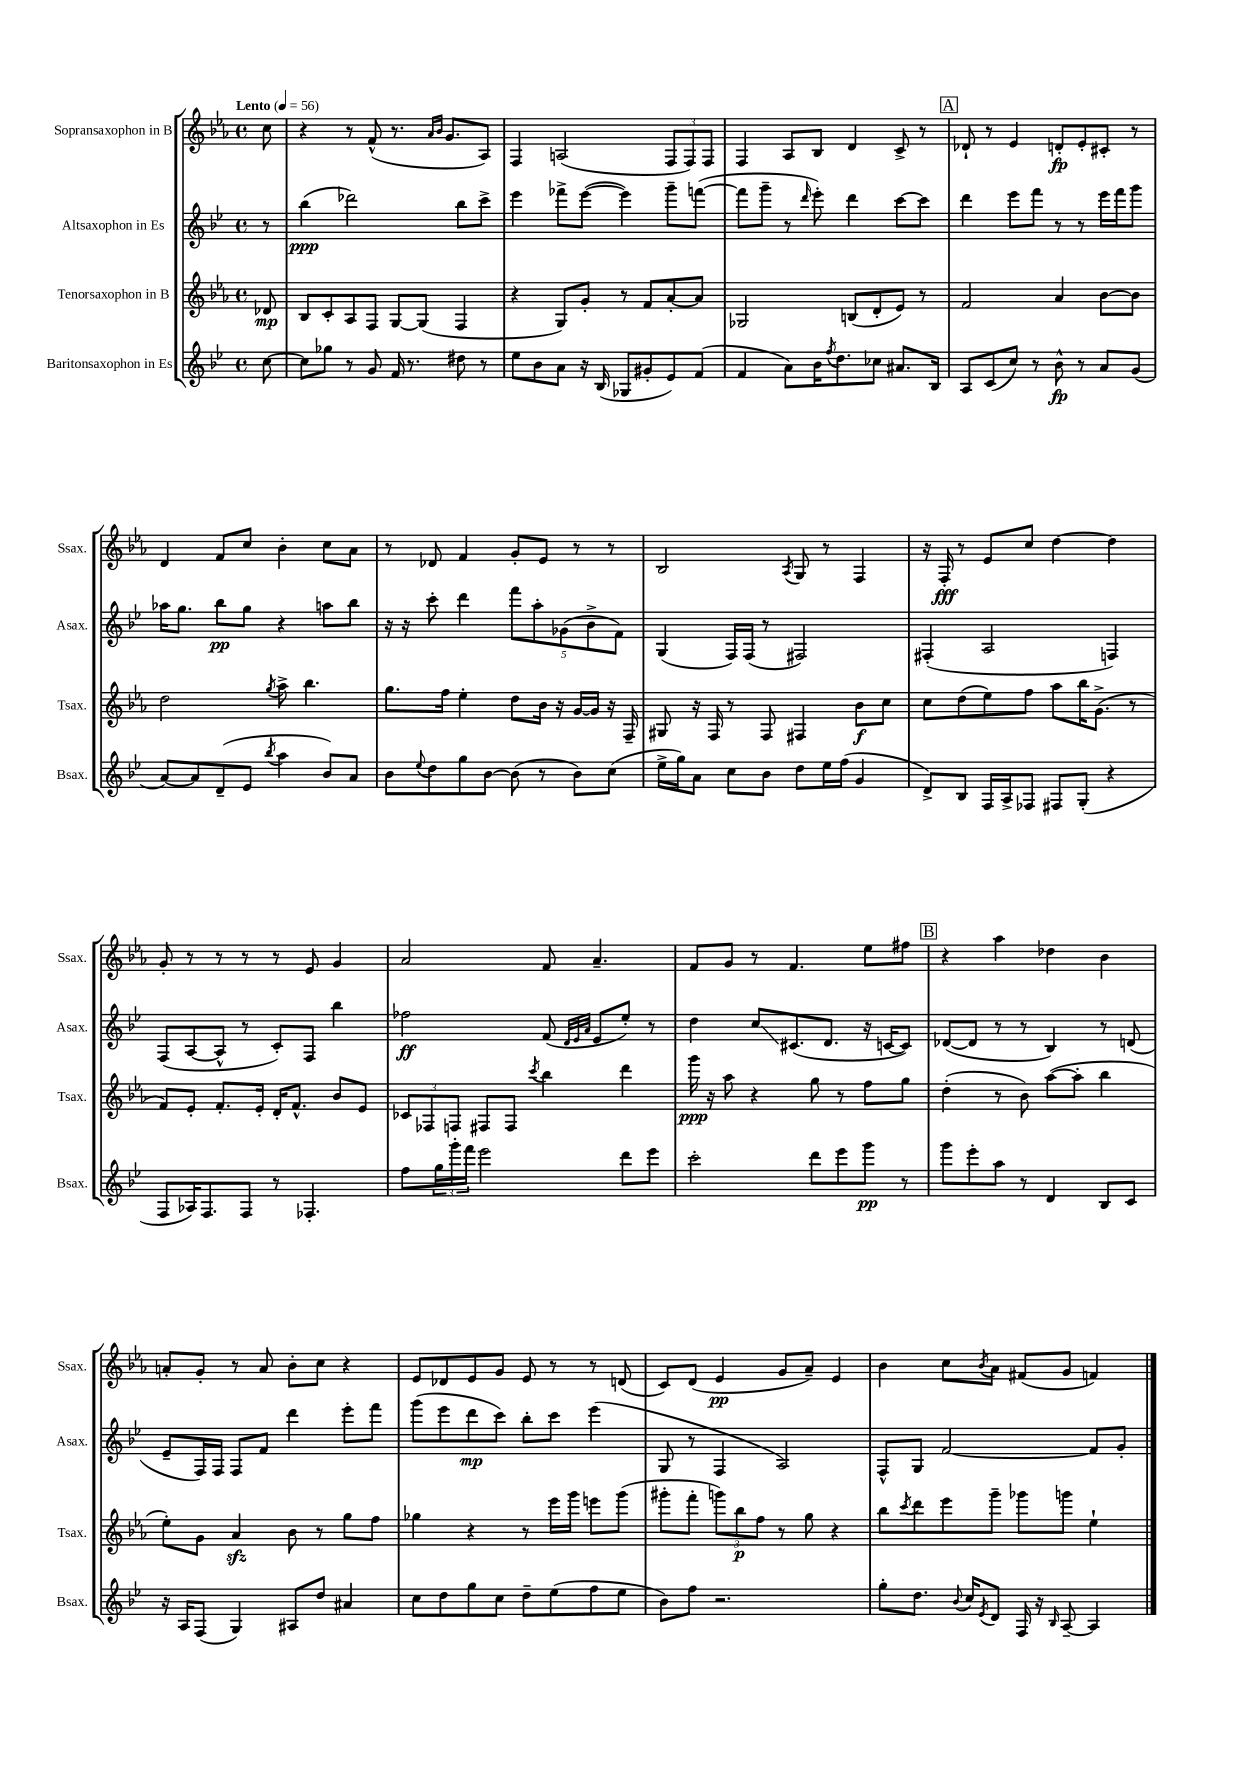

**kern	**kern	**kern	**kern
*staff4	*staff3	*staff2	*staff1
*clefG2	*clefG2	*clefG2	*clefG2
*k[b-e-]	*k[b-e-a-]	*k[b-e-]	*k[b-e-a-]
*M4/4	*M4/4	*M4/4	*M4/4
*met(c)	*met(c)	*met(c)	*met(c)
*MM56	*MM56	*MM56	*MM56
[8cc\	8d-/	8r	8cc\
=	=	=	=
8cc\]L	8B-/L	(4bb-\	4r
8gg-\J	8c'/	.	.
8r	8A-/	2ddd-\)	8r
8g/	8F/J	.	(8f^^/
16f/	[8G/L	.	8.r
8.r	.	.	.
.	(8G/]J	.	.
.	.	.	16qqa-/LL
.	.	.	16qqb-/JJ
.	.	.	8.g/L
8dd#\	4F/	8bb-\L	.
8r	.	8ccc^\J	8A-/J)
=	=	=	=
8ee-\L	4r	4eee-\	4F/
8b-\	.	.	.
8a\J	8G/L)	8fff-^\L	(2A/
16r	8g'/J	([8eee-\J	.
(16B-/	.	.	.
8G-/L	8r	4eee-\])	.
8g#'/	8f/L	.	.
8e-/)	[8a-'/	8ggg~\L	12F/L
.	.	.	12F/)
(8f/J	8a-/]J	([8fff\J	.
.	.	.	12F/J
=	=	=	=
4f/	2G-/	8fff\]L	4F/
.	.	8ggg~\J	.
8a\L)	.	8r	8A-/L
.	.	16qqddd/	.
16b-\K	.	8eee-'\)	8B-/J
8qff/	.	.	.
8.dd\	.	.	.
.	(8B/L	4ddd\	4d/
8cc-\J	8d'/	.	.
8.a#/L	8e-/J)	[8ccc\L	8c^/
.	8r	8ccc\]J	8r
16B-/Jk	.	.	.
=	=	=	=
8A/L	2f/	4ddd\	8d-`/
(8c/	.	.	8r
8cc/J)	.	8eee-\L	4e-/
8r	.	8fff\J	.
8b-^^\	4a-/	8r	8d'/L
8r	.	8r	8e-'/
8a/L	[8b-\L	16eee-\LL	8c#'/J
.	.	16fff\J	.
(8g/J	8b-\]J	8ggg\J	8r
=	=	=	=
[8a/L)	2dd\	16aa-\LK	4d/
.	.	8.gg\J	.
8a/]	.	.	.
(8d~/	.	8bb-\L	8f/L
8e-/J	.	8gg\J	8cc/J
8qbb-/	8qgg/	.	.
4aa\	8aa-^\	4r	4b-'\
.	4.bb-\	.	.
8b-/L)	.	8aa\L	8cc\L
8a/J	.	8bb-\J	8a-\J
=	=	=	=
8b-\L	8.gg\L	16r	8r
.	.	16r	.
8qqee-/	.	.	.
8dd\	.	8ccc'\	8d-/
.	16ff\Jk	.	.
8gg\	4ee-'\	4ddd\	4f/
[8b-\J	.	.	.
(8b-\]	8dd\L	10fff\L	8g'/L
.	.	10aa'\	.
8r	16b-\Jk	.	8e-/J
.	16r	.	.
.	.	(10g-\	.
8b-\L)	[16g/LL	.	8r
.	.	10b-^\	.
.	16g/]JJ	.	.
(8cc\J	16r	.	8r
.	.	10f\J)	.
.	16F~/	.	.
=	=	=	=
16ee-^\LL	8G#/	(4G/	2B-/
16gg\J)	.	.	.
8a\J	16r	.	.
.	16F/	.	.
8cc\L	8r	16F/LL)	.
.	.	(16F/JJ	.
8b-\J	8F/	8r	.
.	.	.	8qA-/
8dd\L	4F#/	2F#/)	8G/
16ee-\L	.	.	8r
(16ff\JJ	.	.	.
4g/	8b-\L	.	4F/
.	8cc\J	.	.
=	=	=	=
8d^/L)	8cc\L	(4F#'/	16r
.	.	.	16F'/
8B-/J	(8dd\	.	8r
16F/LL	8ee-\)	2A/	8e-/L
16A^/J	.	.	.
8F-/J	8ff\J	.	8cc/J
8F#/L	8aa-\L	.	[4dd\
(8G'/J	16bb-\K	.	.
.	(8.g^\J	.	.
4r	.	4F/)	4dd\]
.	8r	.	.
=	=	=	=
8F/L	8f/L)	(8F/L	8g'/
16A-/K)	8e-'/J	[8A/	8r
8.F/	.	.	.
.	8.f'/L	8A^^/]J	8r
8F/J	.	8r	8r
.	16e-'/Jk	.	.
8r	16d'/LK	8c'/L)	8r
.	8.f^^/J	.	.
4.F-'/	.	8F/J	8e-/
.	8b-/L	4bb-\	4g/
.	8e-/J	.	.
=	=	=	=
8ff\L	12c-/L	2ff-\	2a-/
.	12F-/	.	.
24gg\L	.	.	.
24ggg'\	12F/J	.	.
24fff\JJ	.	.	.
2eee-\	8F#/L	.	.
.	8F#/J	.	.
.	8qccc/	.	.
.	4bb-\	(8f/	8f/
.	.	32qqd/LLL	.
.	.	32qqe-/	.
.	.	32qqa/JJJ	.
.	.	8e-/L	4.a-~/
8ddd\L	4ddd\	8ee-'/J)	.
8eee-\J	.	8r	.
=	=	=	=
2ccc'\	16ggg\	4dd\	8f/L
.	16r	.	.
.	8aa-\	.	8g/J
.	4r	8cc/L	8r
.	.	(8.c#/	4.f/
8ddd\L	8gg\	.	.
.	.	8.d/J	.
8eee-\	8r	.	.
8ggg\J	8ff\L	16r	8ee-\L
.	.	[16c/LK	.
8r	8gg\J	8c/]J)	8ff#\J
=	=	=	=
8ggg\L	(4dd'\	([8d-/L	4r
8eee-'\	.	8d-/]J	.
8aa\J	8r	8r	4aa-\
8r	8b-\)	8r	.
4d/	([8aa-\L	4B-/)	4dd-\
.	8aa-'\]J	.	.
8B-/L	4bb-\	8r	4b-\
8c/J	.	(8d/	.
=	=	=	=
16r	8ee-'\L)	8e-~/L	8a'/L
16A/LK	.	.	.
(8F/J	8g\J	16F/L)	8g'/J
.	.	16F/JJ	.
4G/)	4a-/	8F/L	8r
.	.	8f/J	8a/
8A#/L	8b-\	4ddd\	8b-'\L
8dd/J	8r	.	8cc\J
4a#/	8gg\L	8eee-'\L	4r
.	8ff\J	8fff\J	.
=	=	=	=
8cc\L	4gg-\	(8ggg\L	8e-/L
8dd\	.	8eee-\	8d-/
8gg\	4r	8ddd\	8e-/
8cc\J	.	8ccc\J)	8g/J
8dd~\L	8r	8bb-'\L	8e-/
(8ee-\	16eee-\LL	8ccc\J	8r
.	16ggg\JJ	.	.
8ff\	8eee\L	(4eee-\	8r
8ee-\J	(8ggg\J	.	(8d/
=	=	=	=
8b-\L)	8ggg#'\L	8G/	8c/L)
8ff\J	8fff'\J	8r	(8d/J
2.r	12ggg\L)	4F/	4e-/
.	12bb-\	.	.
.	12ff\J	.	.
.	8r	2A/)	8g/L
.	8gg\	.	8a-~/J)
.	4r	.	4e-/
=	=	=	=
8gg'\L	8bb-\L	8F^^/L	4b-\
.	8qccc/	.	.
8.dd\J	8ddd\	8G/J	.
.	8eee-\	[2f/	8cc\L
8qqb-/	.	.	.
16cc/LK	.	.	.
8qe-/	.	.	8qb-/
8d/J	8ggg~\J	.	8a-\J
16F/	8ggg-\L	.	(8f#/L
16r	.	.	.
16qqB-/	.	.	.
[8A~/	8ggg\J	.	8g/J
4A/]	4ee-`\	8f/]L	4f/)
.	.	8g'/J	.
==	==	==	==
*-	*-	*-	*-
